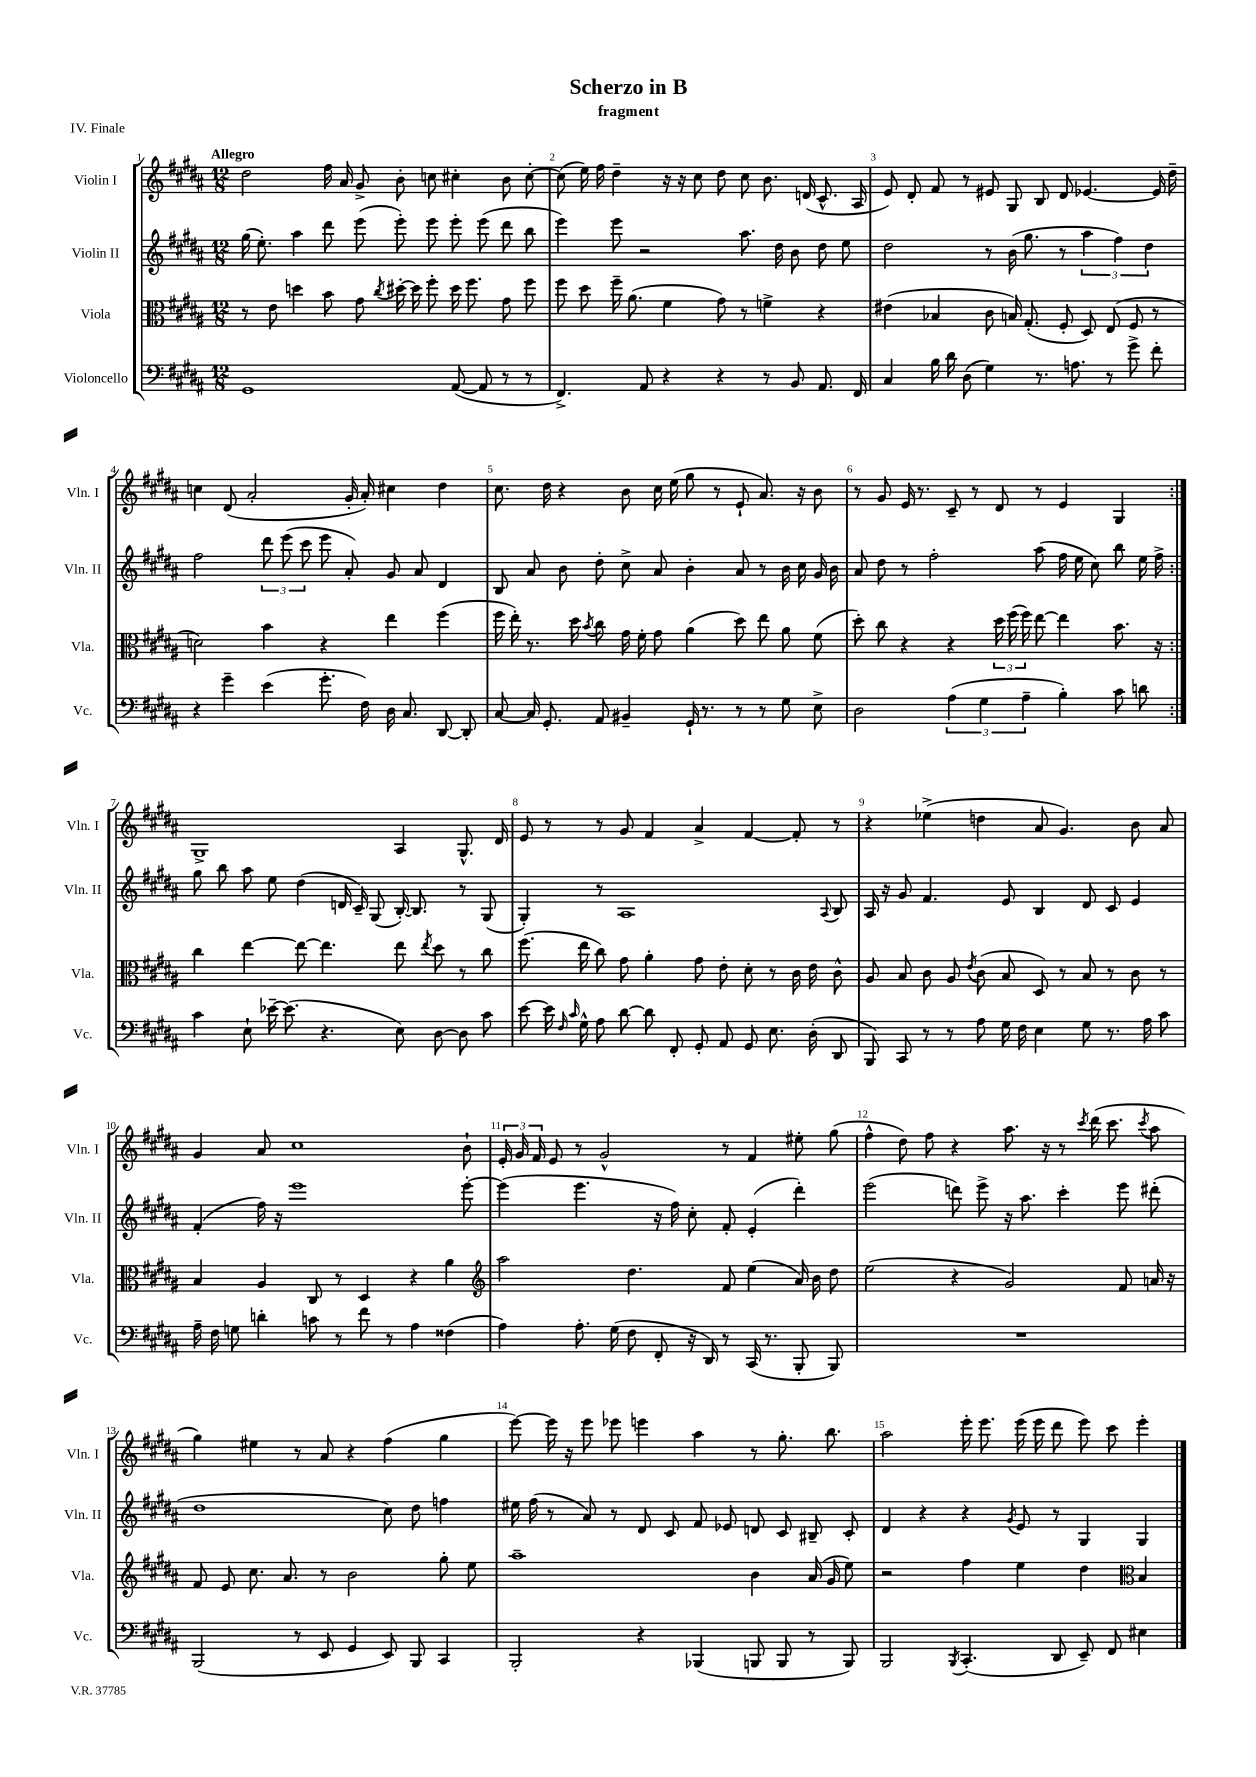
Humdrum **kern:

**kern	**kern	**kern	**kern
*staff4	*staff3	*staff2	*staff1
*clefF4	*clefC3	*clefG2	*clefG2
*k[f#c#g#d#a#]	*k[f#c#g#d#a#]	*k[f#c#g#d#a#]	*k[f#c#g#d#a#]
*M12/8	*M12/8	*M12/8	*M12/8
1GG#	8r	(16gg#	2dd#
.	.	8.ee')	.
.	8e	.	.
.	4dd	4aa#	.
.	8b	8ddd#	16ff#
.	.	.	16a#
.	8g#	(8eee	8g#^
.	8qcc#	.	.
.	[16dd#'	8eee')	8b'
.	16dd#]	.	.
.	8ff#'	8eee	8cc
([8AA#	16dd#	8eee'	4cc#'
.	8.ff#	.	.
8AA#]	.	(8eee	.
8r	8g#	8ddd#	8b
8r	8ff#	8bb	[8cc#'
=	=	=	=
4.FF#^)	8ff#	4eee)	(8cc#]
.	8dd#	.	16ee)
.	.	.	16ff#
.	16ff#~	8eee	4dd#~
.	(8.a#	.	.
8AA#	.	2r	.
4r	4f#	.	16r
.	.	.	16r
.	.	.	8cc#
4r	8g#)	.	8dd#
.	8r	8.aa#	8cc#
8r	4f^	.	8.b
.	.	16dd#	.
8BB	.	8b	.
.	.	.	(16d
8.AA#	4r	8dd#	8.c#^^
.	.	8ee	.
16FF#	.	.	16A#
=	=	=	=
4C#	(4e#	2dd#	8e)
.	.	.	8d#'
16B	4B-	.	8f#
16d#	.	.	.
(8D#	.	.	8r
4G#)	8c#	8r	8e#
.	16B)	(16b	8G#
.	(8.G#'	8.gg#	.
8.r	.	.	8B
.	8F#'	8r	8d#
8.A	.	.	.
.	8D#)	6aa#	[4.e-
8r	(8E	.	.
.	.	6ff#)	.
8g#^	8F#	.	.
.	.	6dd#	.
8f#'	8r	.	16e-]
.	.	.	16dd#~
=	=	=	=
4r	2d)	2ff#	4cc
4g#~	.	.	(8d#
.	.	.	2a#'
(4e	4b	12ddd#	.
.	.	(12eee	.
.	.	12ccc#	.
8.g#'	4r	8eee	.
.	.	8a#')	16g#'
16F#)	.	.	16a#')
16D#	4ee	8g#	4cc#
8.C#	.	.	.
.	.	8a#	.
[8DD#	(4ff#	4d#	4dd#
8DD#']	.	.	.
=	=	=	=
[8C#	16ff#	8B	8.cc#
.	16ee')	.	.
16C#]	8.r	8a#	.
8.GG#'	.	.	16dd#
.	.	8b	4r
.	16dd#	.	.
.	8qb	.	.
8AA#	8cc#	8dd#'	.
4BB#~	16g#	8cc#^	8b
.	16f#'	.	.
.	8g#	8a#	16cc#
.	.	.	(16ee
16GG#`	(4a#	4b'	8gg#
8.r	.	.	.
.	.	.	8r
8r	8dd#)	8a#	8e`
8r	8ee	8r	8.a#)
8G#	8a#	16b	.
.	.	16cc#	16r
8E^	(8f#	16g#	8b
.	.	16b	.
=	=	=	=
2D#	8dd#')	8a#	8r
.	8cc#	8dd#	8g#
.	4r	8r	16e
.	.	.	8.r
.	.	2ff#'	.
(6A#	4r	.	8c#~
.	.	.	8r
6G#	.	.	.
.	24dd#	.	8d#
.	(24ff#	.	.
6A#~	24ff#)	.	.
.	[8ee	(8aa#	8r
4B')	4ee]	16ff#	4e
.	.	16ee	.
.	.	8cc#)	.
8c#	8.b	8bb	4G#
8d	.	16ee	.
.	16r	16ff#^	.
=:|!	=:|!	=:|!	=:|!
4c#	4cc#	8gg#	1G#^
.	.	8bb	.
8E`	[4ee	8aa#	.
[16e-~	.	8ee	.
(8.e-]	.	.	.
.	8ee_	(4dd#	.
4.r	4.ee]	.	.
.	.	16d	.
.	.	16c#~)	.
.	.	(8G#	.
8E)	8ee	[16B')	4A#
.	.	8.B]	.
.	8qee	.	.
[8D#	8dd#	.	.
8D#]	8r	8r	8.G#^^
8c#	8cc#	(8G#	.
.	.	.	16d#
=	=	=	=
[8e	(8.ff#	4G#')	8e
16e]	.	.	8r
16qqF#	.	.	.
16qqc#	.	.	.
16G#^^	16ee	.	.
8A#	8cc#)	8r	8r
[8d#	8g#	1A#	8g#
8d#]	4a#'	.	4f#
8FF#'	.	.	.
8GG#'	8g#	.	4a#^
8AA#	8e'	.	.
8GG#	8d#'	.	[4f#
8.E	8r	.	.
.	16c#	.	8f#']
(16D#'	16e	.	.
.	.	8qqA#	.
8DD#	8c#^^	8B	8r
=	=	=	=
8BBB)	8A#	16A#	4r
.	.	16r	.
8CC#	8B	8g#	.
8r	8c#	4.f#	(4ee-^
8r	8A#	.	.
.	8qe	.	.
8A#	(8c#	.	4dd
16G#	8B	8e	.
16F#	.	.	.
4E	8D#)	4B	8a#
.	8r	.	4.g#)
8G#	8B	8d#	.
8.r	8r	8c#	.
.	8c#	4e	8b
16A#	.	.	.
8c#	8r	.	8a#
=	=	=	=
16A#~	4B	(4f#'	4g#
16F#	.	.	.
8G	.	.	.
4d'	4A#	16ff#)	8a#
.	.	16r	.
.	.	1eee	1cc#
8c	8C#	.	.
8r	8r	.	.
8f#	4D#	.	.
8r	.	.	.
4A#	4r	.	.
(4F##	4a#	.	.
.	.	[8eee'	8b`
=	=	=	=
*	*clefG2	*	*
4A#)	2aa#	(4eee]	24e'
.	.	.	24g#
.	.	.	24f#
.	.	.	8e
8.A#'	.	4.eee	8r
.	.	.	2g#^^
(16G#	.	.	.
8F#	4.dd#	.	.
8FF#'	.	16r	.
.	.	16ff#)	.
16r	.	8cc#'	.
16DD#)	.	.	.
8r	8f#	8f#'	8r
(16CC#	(4ee	(4e'	4f#
8.r	.	.	.
8BBB'	16a#)	4ddd#')	8ee#'
.	16b	.	.
8BBB)	8dd#	.	(8gg#
=	=	=	=
1.r	(2ee	(2eee	4ff#^^
.	.	.	8dd#)
.	.	.	8ff#
.	4r	8ddd)	4r
.	.	8eee^	.
.	2g#)	16r	8.aa#
.	.	8.aa#	.
.	.	.	16r
.	.	4ccc#'	8r
.	.	.	8qccc#
.	.	.	(16ddd#
.	.	.	8.ccc#
.	8f#	8eee	.
.	.	.	8qccc#
.	16a	(8ddd#'	8aa#
.	16r	.	.
=	=	=	=
(2BBB	8f#	1dd#	4gg#)
.	8e	.	.
.	8.cc#	.	4ee#
.	8.a#	.	.
8r	.	.	8r
8EE	8r	.	8a#
4GG#	2b	.	4r
8EE)	.	8cc#)	(4ff#
8BBB	.	8dd#	.
4CC#	8gg#'	4ff	4gg#
.	8ee	.	.
=	=	=	=
2BBB'	1aa#~	16ee#	[8eee)
.	.	(16ff#	.
.	.	8r	16eee]
.	.	.	16r
.	.	8a#)	8eee
.	.	8r	8eee-
4r	.	8d#	4eee
.	.	8c#	.
(4BBB-	.	8f#	4aa#
.	.	8e-	.
8BBB	4b	8d	8r
8BBB	.	8c#	8.gg#'
8r	(16a#	8B#~	.
.	16g#	.	8.bb
8BBB)	8ee)	8c#'	.
=	=	=	=
2BBB	2r	4d#	2aa#
.	.	4r	.
8qBBB	.	.	.
(4.CC#'	4ff#	4r	16eee'
.	.	.	8.eee
.	.	8qg#	.
.	4ee	8e	(16eee
.	.	.	16eee
8DD#	.	8r	8ddd#
8EE~)	4dd#	4G#	8eee)
8FF#	.	.	8ccc#
*	*clefC3	*	*
4E#	4B	4G#	4eee'
==	==	==	==
*-	*-	*-	*-
